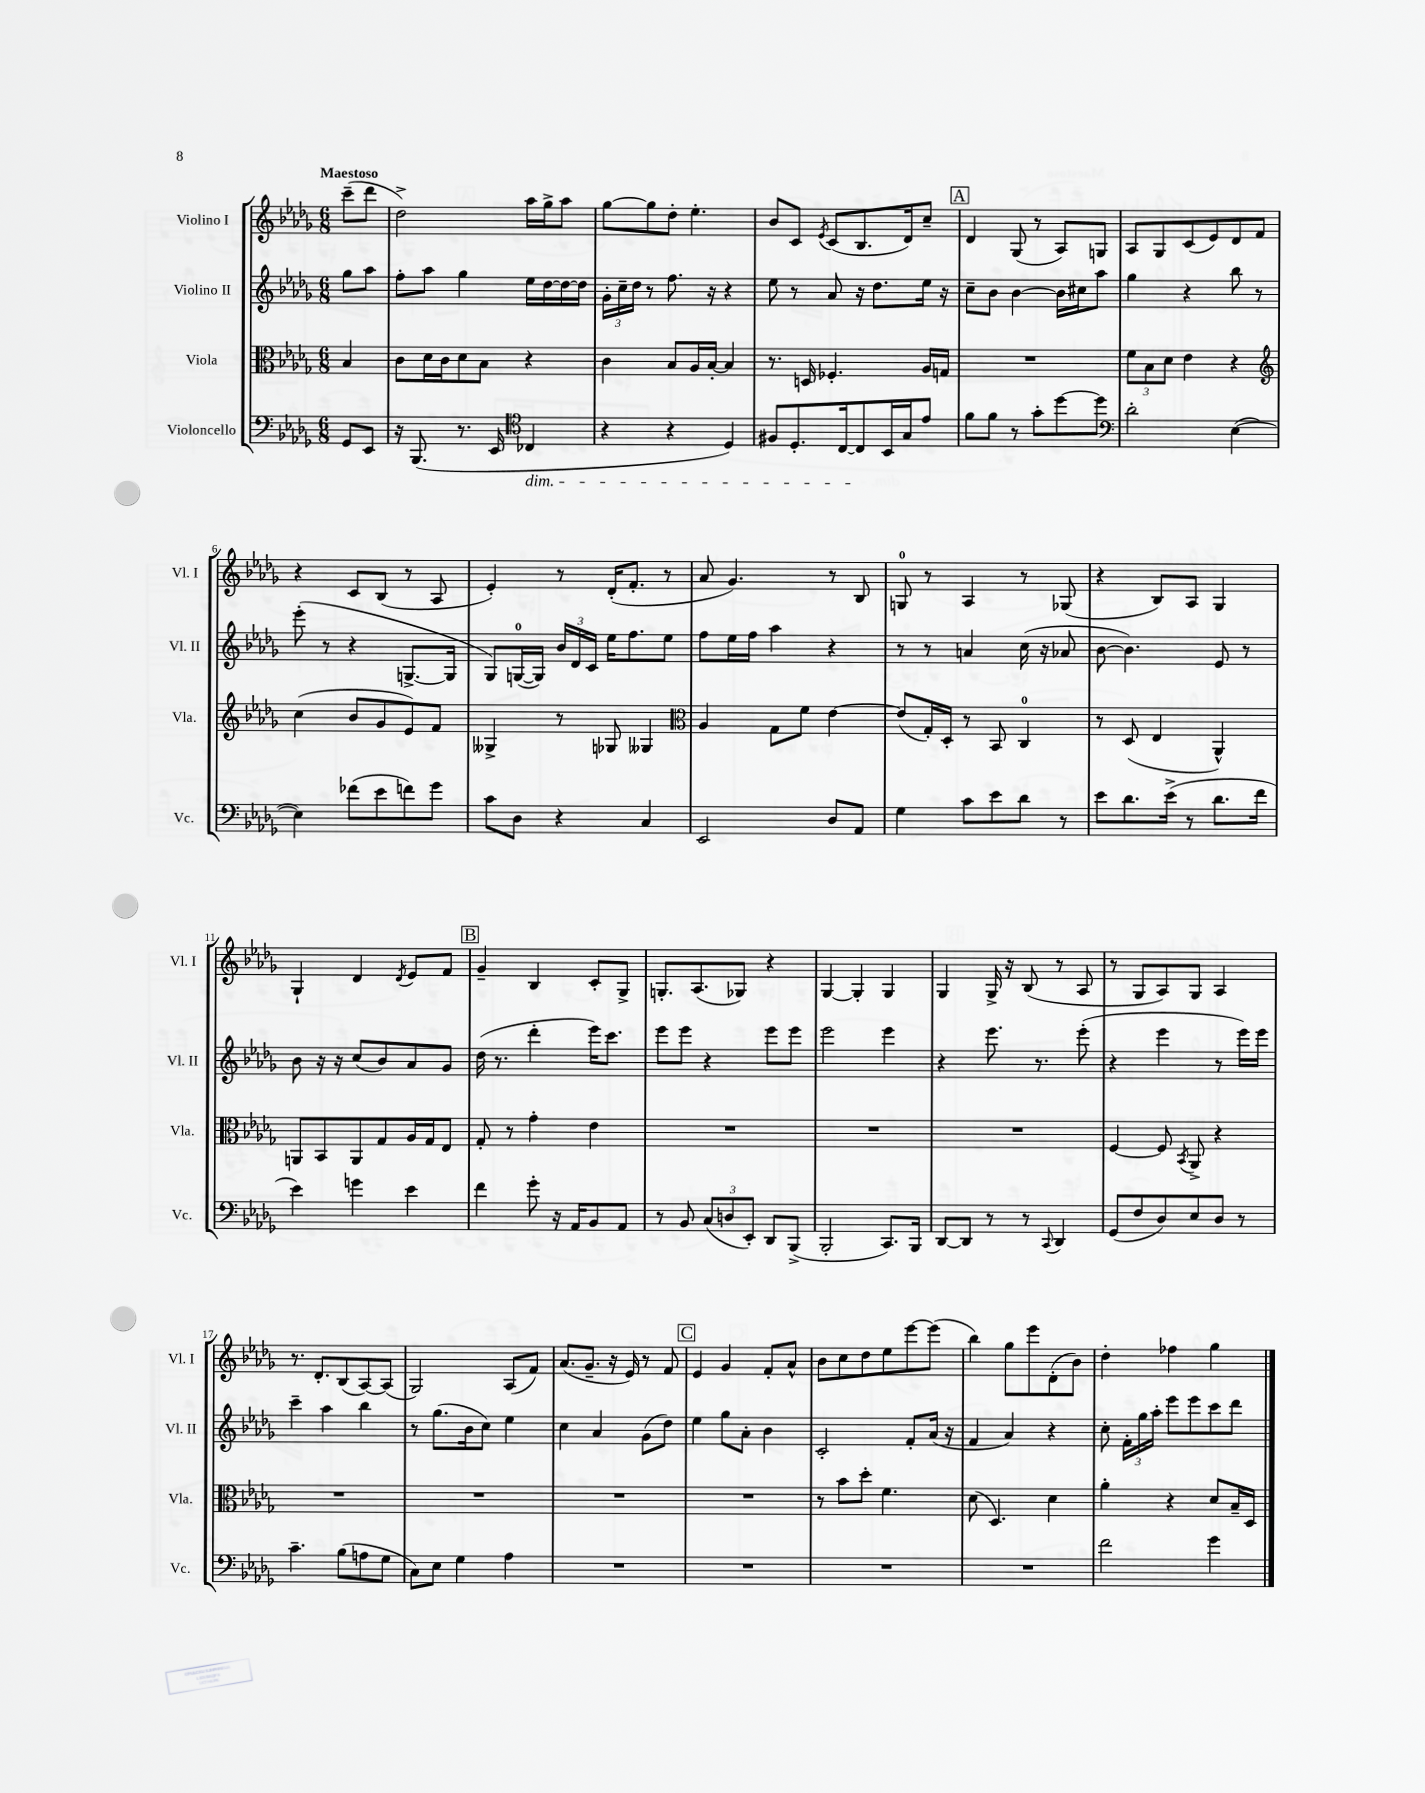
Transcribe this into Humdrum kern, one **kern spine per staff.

**kern	**kern	**kern	**kern
*staff4	*staff3	*staff2	*staff1
*clefF4	*clefC3	*clefG2	*clefG2
*k[b-e-a-d-g-]	*k[b-e-a-d-g-]	*k[b-e-a-d-g-]	*k[b-e-a-d-g-]
*M6/8	*M6/8	*M6/8	*M6/8
8GG-	4B-	8gg-	(8ccc~
8EE-	.	8aa-	8ddd-
=	=	=	=
16r	8c	8ff'	2dd-^)
(8.BBB-	.	.	.
.	16d-	8aa-	.
.	16c	.	.
8.r	8d-	4gg-	.
.	8B-	.	.
16EE-	.	.	.
*clefC4	*	*	*
4C-	4r	16ee-	16aa-
.	.	[16dd-	16gg-^
.	.	16dd-_	8aa-
.	.	16dd-]	.
=	=	=	=
4r	4c	24g-'	[8gg-
.	.	24cc~	.
.	.	24dd-	.
.	.	8r	8gg-]
4r	8B-	8.ff	8dd-'
.	16A-	.	4.ee-'
.	[16B-'	16r	.
4D-)	4B-]	4r	.
=	=	=	=
8F#	8.r	8ee-	8b-
8.D-'	.	8r	8c
.	16D	.	.
.	.	.	8qe-
.	4.F-'	8a-	(8c
[16C	.	.	.
8C]	.	16r	8.B-
.	.	8.dd-	.
16BB-	.	.	.
16G-	.	.	16d-)
8e-	16A-	16ee-	8cc~
.	16G	16r	.
=	=	=	=
8f	2.r	8cc~	4d-
8f	.	8b-	.
8r	.	[4b-	(8G-
8g-'	.	.	8r
[8dd-	.	16b-]	8A-)
.	.	16cc#	.
8dd-]	.	8aa-	8G
=	=	=	=
*clefF4	*	*	*
2d-'	12f	4gg-	8A-
.	12B-	.	.
.	.	.	8G-
.	12d-	.	.
.	4e-	4r	(8c
.	.	.	8e-)
([4E-	4r	8bb-	8d-
.	.	8r	8f
=	=	=	=
*	*clefG2	*	*
4E-])	(4cc	(8eee-'	4r
.	.	8r	.
(8f-	8b-	4r	8c
8e-	8g-	.	(8B-
8f)	8e-)	[8.G^	8r
8g-	8f	.	8A-
.	.	16G]	.
=	=	=	=
8c	4G--^	8G-)	4e-')
8D-	.	([16G	.
.	.	16G])	.
4r	8r	24b-	8r
.	.	24d-	.
.	.	24c	.
.	8G-	16ee-	(16d-'
.	.	8.ff	8.f'
4C	4G--	.	.
.	.	8ee-	8r
=	=	=	=
*	*clefC3	*	*
2EE-	4A-	8ff	8a-
.	.	16ee-	4.g-)
.	.	16ff	.
.	8G-	4aa-	.
.	8f	.	.
8D-	[4e-	4r	8r
8AA-	.	.	8B-
=	=	=	=
4G-	(8e-]	8r	8G
.	16G-')	8r	8r
.	16D-'	.	.
8c	8r	4a	4A-
8e-	8BB-	.	.
8d-	4C	(16cc	8r
.	.	16r	.
8r	.	8a-	(8G-
=	=	=	=
8e-	8r	[8b-	4r
8.d-	(8D-	4.b-])	.
.	4E-	.	8B-)
(16e-^	.	.	.
8r	.	.	8A-
8.d-	4AA-^^)	8e-	4G-
.	.	8r	.
16f	.	.	.
=	=	=	=
4e-)	8AA	8b-	4G-`
.	8BB-	16r	.
.	.	16r	.
4g	8AA	(8cc	4d-
.	8G-	8b-)	.
.	.	.	8qd-
4e-	16A-	8a-	8e-
.	16G-	.	.
.	8E-	8g-	8f
=	=	=	=
4f	8G-'	(16dd-	4g-~
.	.	8.r	.
.	8r	.	.
8g-'	4g-'	4ddd-'	4B-
16r	.	.	.
16AA-	.	.	.
8BB-	4e-	16eee-)	8c'
.	.	8.ccc	.
8AA-	.	.	8G-^
=	=	=	=
8r	2.r	8eee-	8.G'
8BB-	.	8eee-	.
.	.	.	(8.A-
(12C	.	4r	.
12D	.	.	.
.	.	.	8G-)
12EE-')	.	.	.
8DD-	.	8eee-	4r
(8BBB-^	.	8eee-	.
=	=	=	=
2BBB-'	2.r	2eee-	[4G-
.	.	.	4G-']
8.CC)	.	4eee-	4G-
16BBB-	.	.	.
=	=	=	=
[8DD-	2.r	4r	4G-
8DD-]	.	.	.
8r	.	8.eee-	16G-^
.	.	.	16r
8r	.	.	(8B-
.	.	8.r	.
8qqCC	.	.	.
4DD-	.	.	8r
.	.	(8eee-'	8A-
=	=	=	=
(8GG-	[4F	4r	8r
8F	.	.	8G-
8D-)	8F]	4eee-	8A-)
.	8qBB-	.	.
8E-	8AA-^	.	8G-
8D-	4r	8r	4A-
8r	.	16eee-)	.
.	.	16eee-	.
=	=	=	=
4.c~	2.r	4ccc~	8.r
.	.	.	8.d-'
.	.	4aa-	.
(8B-	.	.	(8B-
8A	.	4bb-	[8A-)
8G-	.	.	(8A-]
=	=	=	=
8C)	2.r	8r	2G-)
8E-	.	(8.gg-	.
4G-	.	.	.
.	.	16b-	.
.	.	8cc)	.
4A-	.	4ee-	(8A-
.	.	.	8f)
=	=	=	=
2.r	2.r	4cc	(8.a-
.	.	.	8.g-~
.	.	4a-	.
.	.	.	16r
.	.	.	16e-)
.	.	(8g-	8r
.	.	8dd-)	8f
=	=	=	=
2.r	2.r	4ee-	4e-
.	.	8gg-	4g-
.	.	8a-'	.
.	.	4b-	8f'
.	.	.	8a-^^
=	=	=	=
2.r	8r	2c'	8b-
.	8b-	.	8cc
.	8dd-'	.	8dd-
.	4.f	.	8ee-
.	.	8f'	[8eee-
.	.	(16a-	(8eee-]
.	.	16r	.
=	=	=	=
2.r	(8d-	4f	4bb-)
.	4.D-)	.	.
.	.	4a-)	8gg-
.	.	.	8eee-
.	4d-	4r	(8d-'
.	.	.	8b-)
=	=	=	=
2f	4a-'	8cc'	4dd-'
.	.	24f'	.
.	.	24gg-	.
.	.	24aa-'	.
.	4r	8eee-	4ff-
.	.	8eee-	.
4g-	8d-	8ccc	4gg-
.	16B-~	8ddd-	.
.	16D-	.	.
==	==	==	==
*-	*-	*-	*-
